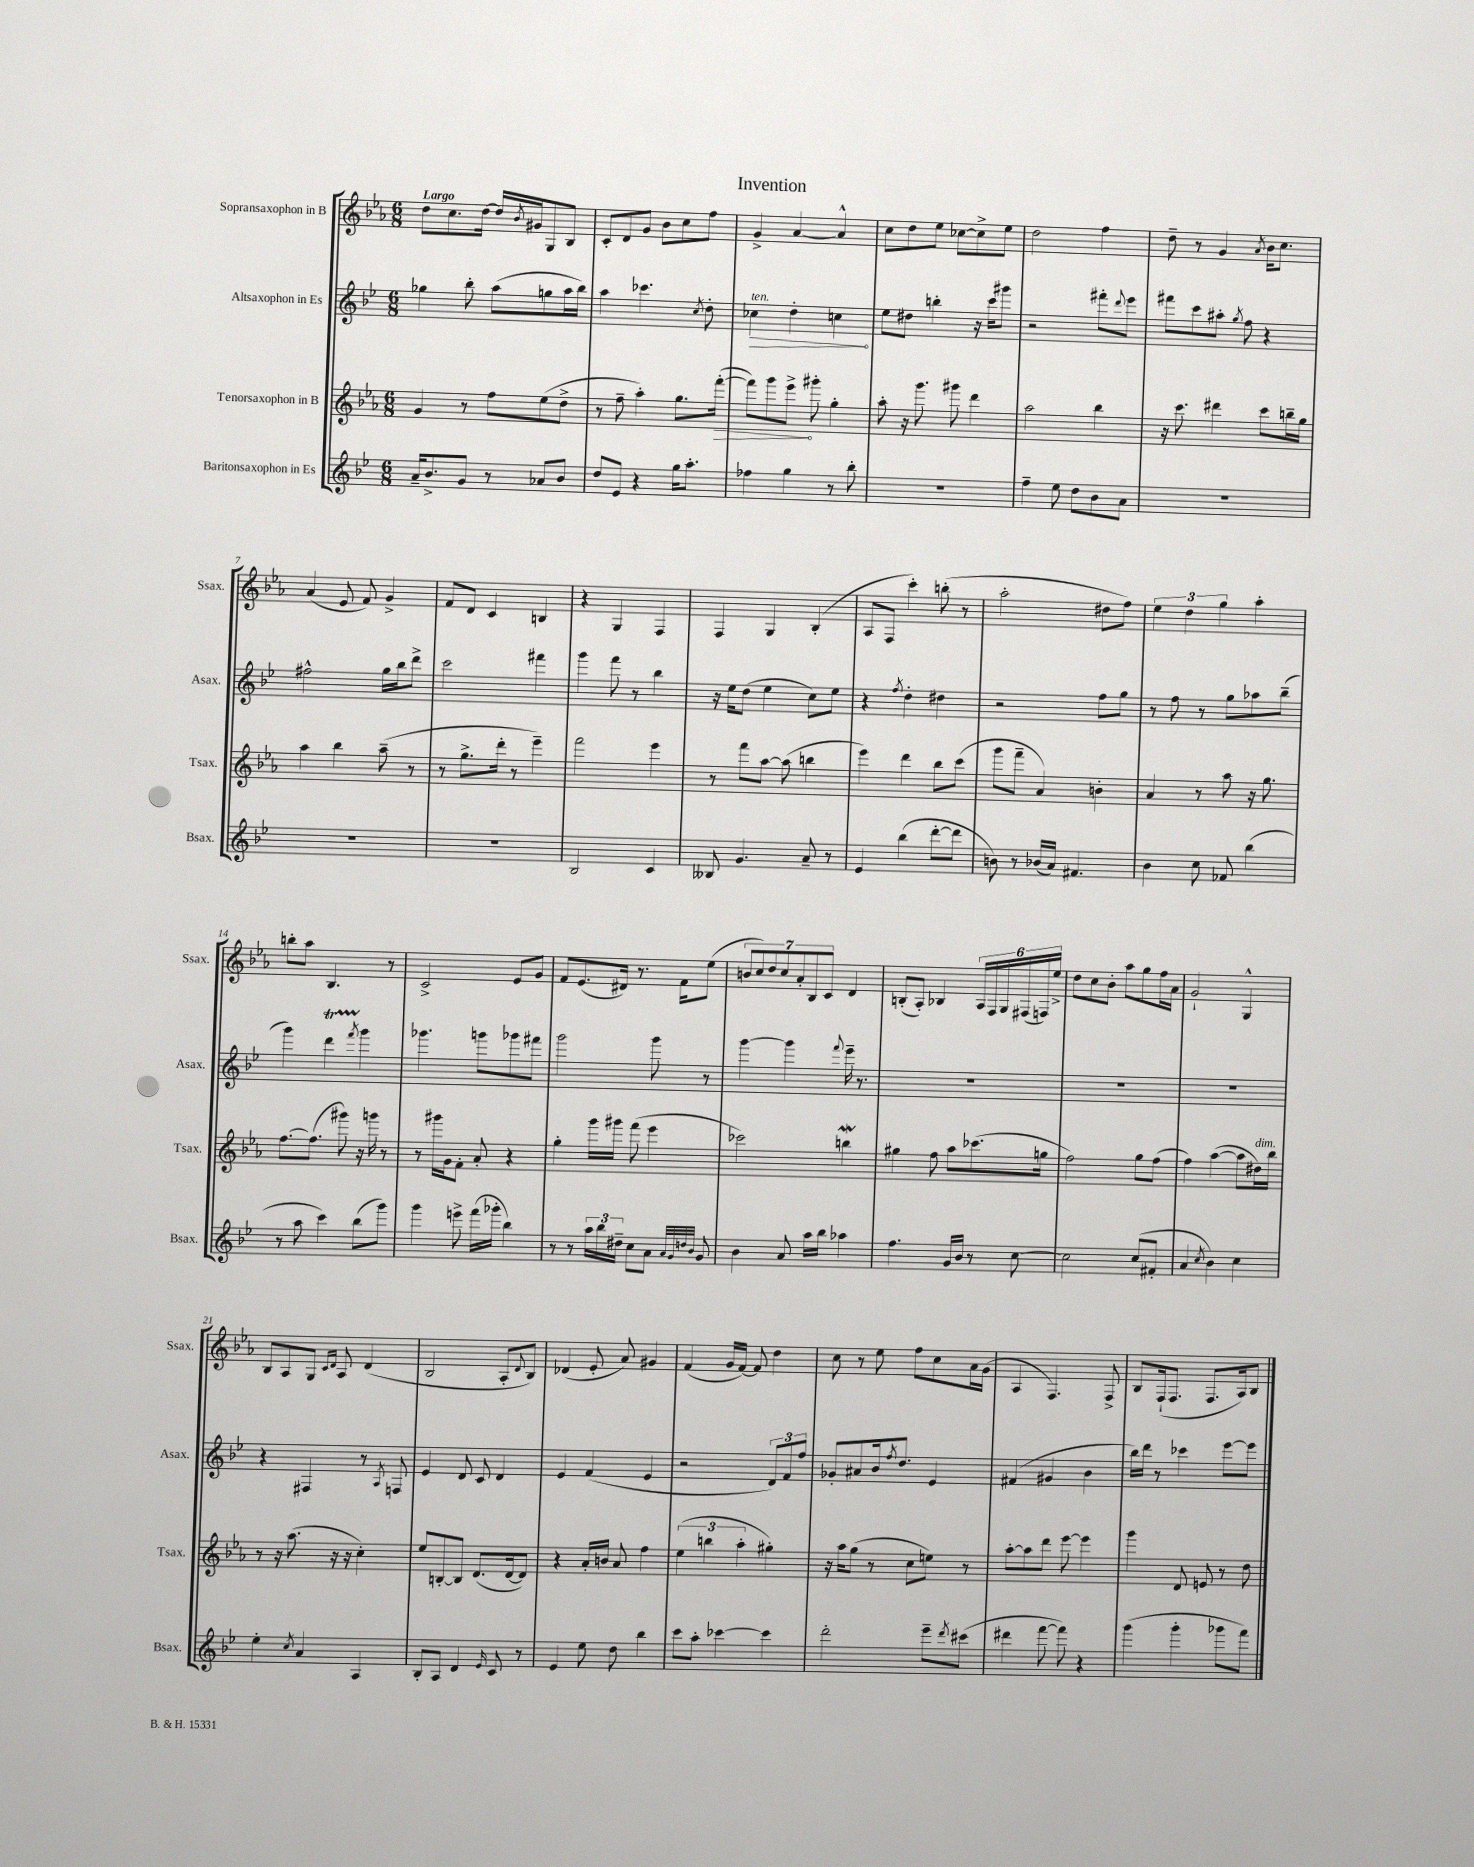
\header { title = "Invention" }
<<
\new StaffGroup <<
\new Staff = "s0" \with { instrumentName = "Sopransaxophon in B" shortInstrumentName = "Ssax." } {
    \clef treble \key ees \major \numericTimeSignature \time 6/8 \tempo "Largo"
    d''8 c''8. d''16~ d''16 \acciaccatura { bes'8 } gis'16 g8 bes8 |
    c'8-. d'8 g'8 bes'8 c''8 f''8 |
    g'4-> aes'4~ aes'4-^ |
    c''8 d''8 ees''8 ces''8~ ces''8-> ees''8 |
    d''2 f''4 |
    d''8-- r8 g'4 \acciaccatura { aes'8 } bes'16 c''8. |
    aes'4( ees'8 f'8) g'4-> |
    f'8 d'8 c'4 b4 |
    r4 g4 f4 |
    f4 g4 bes4-.( |
    aes8 f8 c'''4-.) b''8-.( r8 |
    aes''2-. dis''8 f''8) |
    \tuplet 3/2 { ees''4 d''4 g''4 } aes''4-. |
    b''8-. aes''8 bes4. r8 |
    c'2-> ees'8 g'8 |
    f'8 ees'8.( dis'16) r8. f'16 ees''8( |
    \tuplet 7/4 { b'8 c''8) d''8 c''8 aes'8-. bes8 c'8 } d'4 |
    b8-.( aes8-.) bes4 \tuplet 6/4 { aes16 f16 g16 fis16( f16) ees''16-> } |
    d''8 c''8 bes'8-. aes''8 g''8 f''16 aes'16 |
    g'2-! g4-^ |
    bes8 aes8 g8 \grace { c'16 d'16 } aes8 d'4( |
    bes2 aes8-. \appoggiatura { d'8 } bes8) |
    des'4( ees'8-. aes'8) gis'4 |
    f'4( g'16 f'16~) f'8 d''4 |
    c''8 r8 ees''8 f''8 c''8 aes'16 g'16( |
    aes4 f4.) f8-> |
    bes8 f16-!( f8. f8. aes16) bes8 \bar "|." |
}
\new Staff = "s1" \with { instrumentName = "Altsaxophon in Es" shortInstrumentName = "Asax." } {
    \clef treble \key bes \major \numericTimeSignature \time 6/8
    ges''4 bes''8-. a''8( g''8 a''16 bes''16) |
    a''4 ces'''4. \acciaccatura { c''8 } d''8-. |
    \once \override Hairpin.circled-tip = ##t ces''4\>^\markup { \italic "ten." } d''4-. c''4\! |
    ees''8 dis''8 b''4-. r16 c'''16 gis'''8 |
    r2 fis'''8-. \appoggiatura { d'''8 } ees'''8 |
    fis'''8 c'''8 ais''8-. \acciaccatura { g''8 } f''8 r4 |
    fis''2-^ g''16 bes''16 d'''8-> |
    c'''2 fis'''4 |
    g'''4 f'''8 r8 bes''4 |
    r16 ees''16 d''8( ees''4 c''8) ees''8 |
    r4 \acciaccatura { f''8 } d''4-. dis''4 |
    r2 f''8 g''8 |
    r8 f''8 r8 g''8 aes''8 bes''8--( |
    g'''4) d'''4\startTrillSpan \acciaccatura { f'''8 } g'''4\stopTrillSpan |
    ges'''4. g'''8 ges'''8 fis'''8 |
    g'''2 g'''8 r8 |
    g'''4~ g'''4 \appoggiatura { f'''8 } ees'''16-- r8. |
    R2. |
    R2. |
    R2. |
    r4 fis4 r8 \acciaccatura { a8 } f8 |
    ees'4 d'8 c'8 d'4 |
    ees'4 f'4( ees'4 |
    r2 \tuplet 3/2 { d'8) f'8 f''8 } |
    ges'8-. ais'8 bes'16 \acciaccatura { f''8 } d''8. ees'4 |
    fis'4( gis'4 bes'4 |
    bes''16) d'''16 r8 ces'''4 ees'''8~ ees'''8 \bar "|." |
}
\new Staff = "s2" \with { instrumentName = "Tenorsaxophon in B" shortInstrumentName = "Tsax." } {
    \clef treble \key ees \major \numericTimeSignature \time 6/8
    g'4 r8 f''8 ees''8( d''8-> |
    r8 f''8-- aes''4-.) g''8. \once \override Hairpin.circled-tip = ##t f'''16~-.\>( |
    f'''8) g'''8 ees'''8->\! gis'''8-. g''4-. |
    aes''8-. r16 g'''8. gis'''8 d'''4 |
    aes''2 bes''4 |
    r16 c'''8. dis'''4 c'''8 b''16-- g''16 |
    aes''4 bes''4 aes''8--( r8 |
    r8 g''8.-> d'''16-. r8 ees'''4--) |
    f'''2 ees'''4 |
    r8 f'''8 aes''8~ aes''8( b''4 |
    ees'''4) d'''4 bes''8 c'''8( |
    g'''8 f'''8-- aes'4) b'4-. |
    aes'4 r8 aes''8 r16 g''8. |
    f''8.~ f''8.( gis'''8) r16 g'''16 r8 |
    r8 gis'''16 g'16 f'8-. aes'8-. r4 |
    g''4-. g'''16 gis'''16 f'''8( ees'''4 |
    ces'''2) b''4\mordent |
    gis''4 f''8 aes''8 ces'''8.( g''16 |
    f''2) g''8 f''8( |
    f''4) aes''4~( aes''8 dis''16^\markup { \italic "dim." }) bes''16 |
    r8 r16 aes''8.( r16 r16 c''4-.) |
    ees''8 b8~-. b8 d'8.( d'16~ d'8) |
    r4 aes'16-. b'16 aes'8 f''4 |
    \tuplet 3/2 { ees''4( b''4 aes''4-. } gis''4-.) |
    r16 aes''16 g''8( r8 c''8 e''8) r8 |
    aes''8~-. aes''8 d'''8 ees'''8~ ees'''4 |
    g'''4 d'8 e'8 r8 d''8 \bar "|." |
}
\new Staff = "s3" \with { instrumentName = "Baritonsaxophon in Es" shortInstrumentName = "Bsax." } {
    \clef treble \key bes \major \numericTimeSignature \time 6/8
    a'16-- bes'8.-> g'8 r8 aes'8 bes'8 |
    d''8 ees'8 r4 g''16 a''8.-. |
    fes''4 g''4 r8 bes''8-. |
    R2. |
    f''4-- ees''8 d''8 bes'8 a'8 |
    R2. |
    R2. |
    R2. |
    bes2 c'4 |
    beses8 g'4. a'8-- r8 |
    ees'4 bes''4( d'''8~-. d'''8 |
    b'8) r8 bes'16( a'16) fis'4. |
    bes'4 c''8 fes'8 bes''4( |
    r8 a''8 c'''4) bes''8( g'''8) |
    g'''4 e'''8-> f'''16( ges'''16-. bes''4) |
    r8 r8 \tuplet 3/2 { a''16 bes''16 dis''16-- } c''8 a'8 \grace { a'32 g'32 d''32 bes'32 } g'8 |
    bes'4 a'8 a''16 bes''16 aes''4 |
    f''4. g'16 bes'16 r8 c''8~ |
    c''2 c''8( fis'8-. |
    a'4 \acciaccatura { c''8 } bes'4) c''4 |
    ees''4-. \acciaccatura { c''8 } a'4 a4 |
    bes8-. a8 d'4 \grace { ees'16 } c'8 r8 |
    ees'4 ees''8 d''8 bes''4 |
    c'''8 a''8-. ces'''4~ ces'''4 |
    d'''2-. ees'''8-- \acciaccatura { d'''8 } cis'''8( |
    dis'''4 f'''8~ f'''8) r4 |
    g'''4( g'''4-. ges'''8 f'''8) \bar "|." |
}
>>
>>
